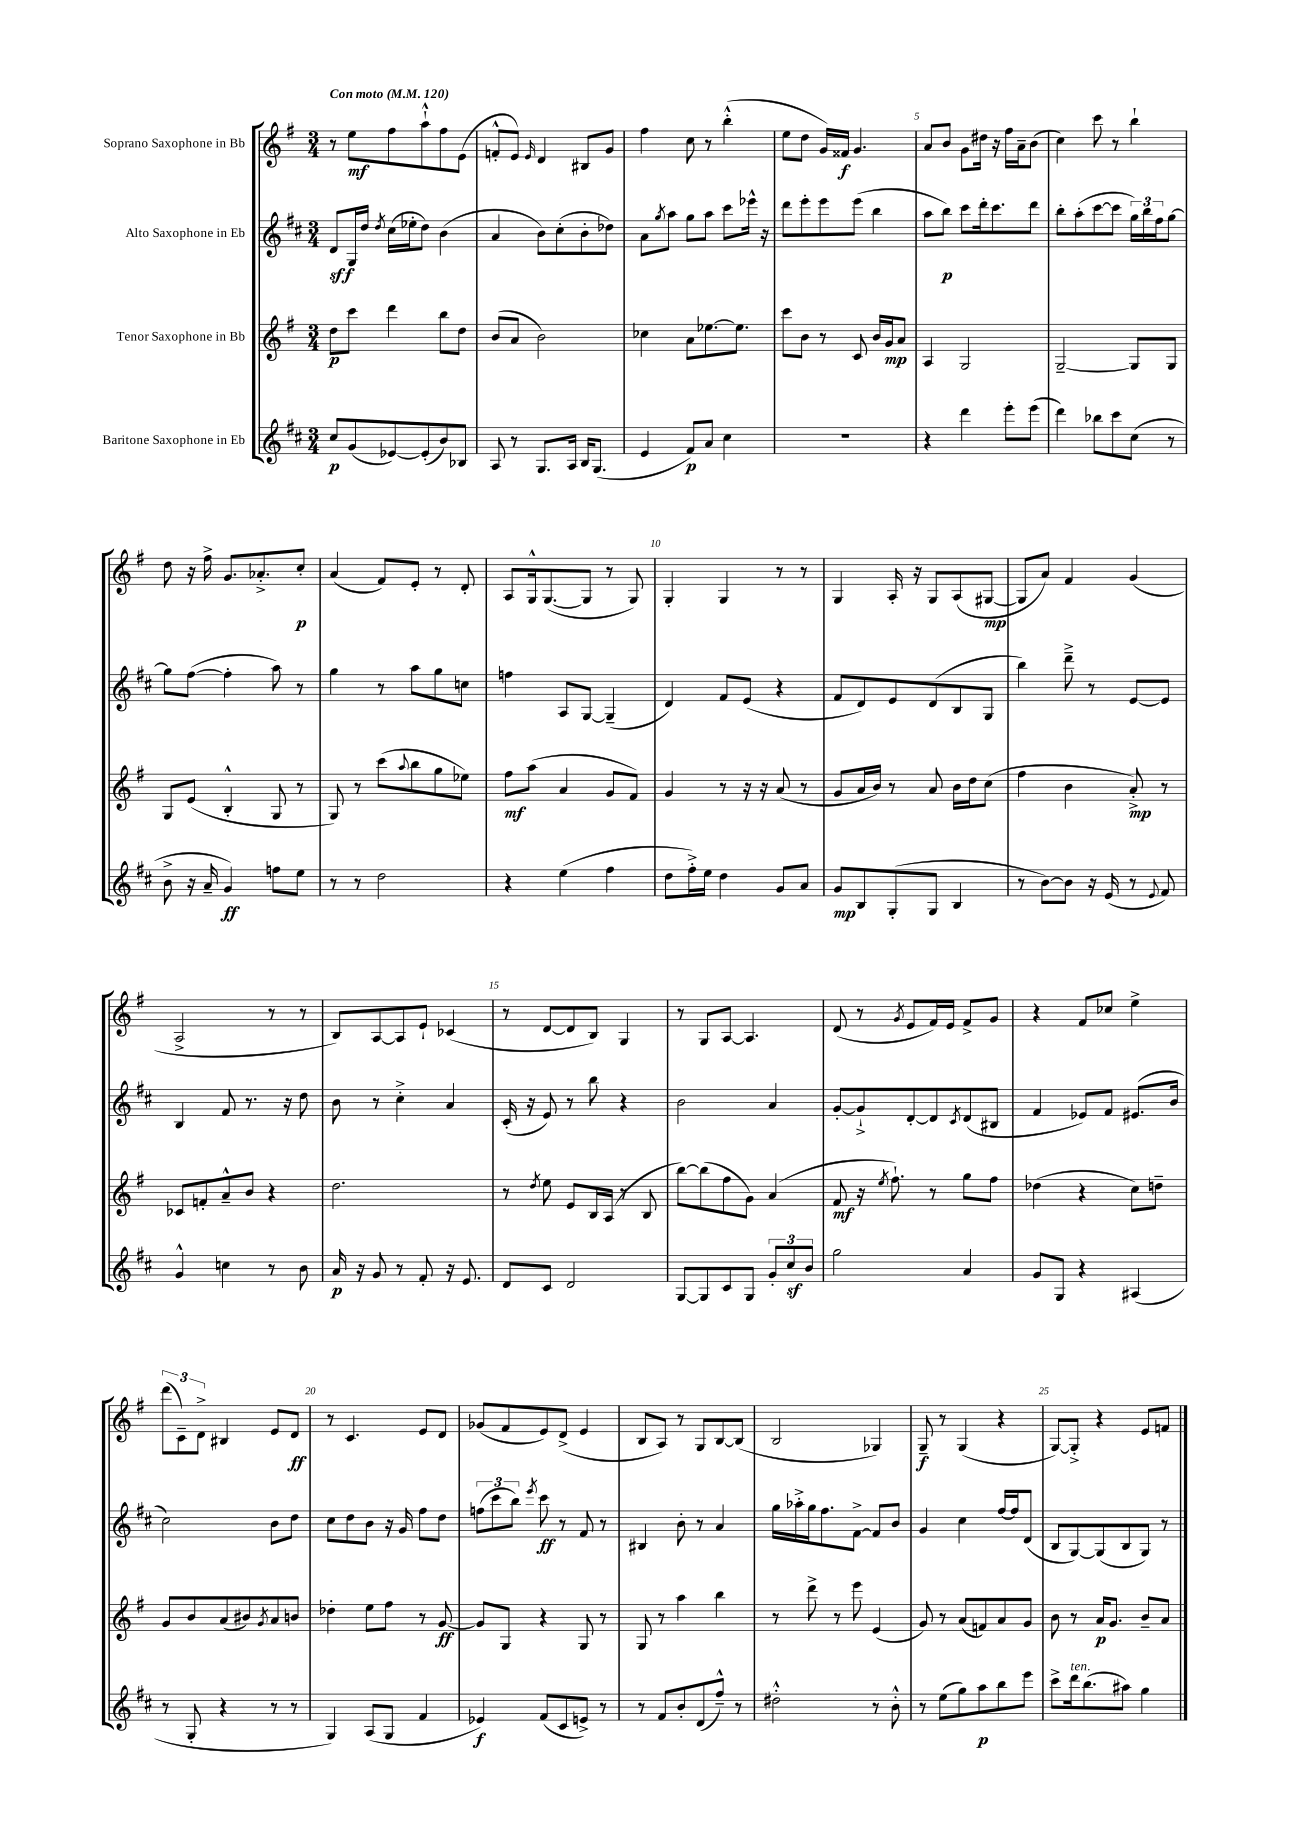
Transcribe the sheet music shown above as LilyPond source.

<<
\new StaffGroup <<
\new Staff = "s0" \with { instrumentName = "Soprano Saxophone in Bb" } {
    \clef treble \key g \major \numericTimeSignature \time 3/4 \tempo "Con moto" 4 = 120
    r8 e''8\mf fis''8 a''8-!-^ fis''8 e'8( |
    f'8-.-^ e'8) \grace { e'16 } d'4 bis8 g'8 |
    fis''4 c''8 r8 b''4-.-^( |
    e''8 d''8 g'16) fisis'16\f g'4. |
    a'8 b'8 g'8 dis''16 r16 fis''16 a'16-- b'8( |
    c''4) c'''8 r8 b''4-! |
    d''8 r16 fis''16-> g'8. aes'8.-.-> c''8-.\p |
    a'4( fis'8) e'8-. r8 d'8-. |
    a8 g16-^ g8.~( g8 r8 g8) |
    g4-. g4 r8 r8 |
    g4 a16-. r16 g8 a8( gis8~\mp |
    gis8 a'8) fis'4 g'4( |
    a2-> r8 r8 |
    b8) a8~ a8 e'8-! ces'4( |
    r8 d'8~ d'8 b8) g4 |
    r8 g8 a8~ a4. |
    d'8( r8 \acciaccatura { g'8 } e'8 fis'16) e'16 fis'8-> g'8 |
    r4 fis'8 ces''8 e''4-> |
    \tuplet 3/2 { d'''8( c'8--) d'8-> } bis4 e'8 d'8\ff |
    r8 c'4. e'8 d'8 |
    ges'8( fis'8 e'8) d'8->( e'4 |
    b8 a8) r8 g8 b8~ b8( |
    b2 ges4) |
    g8--\f r8 g4( r4 |
    g8~) g8-.-> r4 e'8 f'8 \bar "|." |
}
\new Staff = "s1" \with { instrumentName = "Alto Saxophone in Eb" } {
    \clef treble \key d \major \numericTimeSignature \time 3/4
    d'8\sff g16 d''16 \acciaccatura { d''8 } cis''16( ees''16-. d''8) b'4( |
    a'4 b'8) cis''8-.( b'8-. des''8) |
    a'8 \acciaccatura { g''8 } a''8 g''8 a''8 cis'''8 ees'''16-^ r16 |
    d'''8 e'''8-. e'''8 e'''8( b''4 |
    a''8 b''8\p) cis'''8 d'''16-. cis'''8. d'''8 |
    b''8-. a''8-.( cis'''8~ cis'''8 \tuplet 3/2 { g''16) b''16 fis''16 } g''8~ |
    g''8 fis''8~( fis''4-. a''8) r8 |
    g''4 r8 a''8 g''8 c''8 |
    f''4 a8 g8~ g4--( |
    d'4) fis'8 e'8( r4 |
    fis'8 d'8) e'8 d'8( b8 g8 |
    b''4) d'''8---> r8 e'8~ e'8 |
    b4 fis'8 r8. r16 d''8 |
    b'8 r8 cis''4-.-> a'4 |
    cis'16-.( r16 e'8) r8 b''8 r4 |
    b'2 a'4 |
    g'8~-. g'8-!-> d'8~-. d'8 \acciaccatura { cis'8 } d'8( bis8 |
    fis'4 ees'8) fis'8 eis'8.( b'16 |
    cis''2) b'8 d''8 |
    cis''8 d''8 b'8 r16 g'16 fis''8 d''8 |
    \tuplet 3/2 { f''8( cis'''8 b''8) } \acciaccatura { e'''8 } cis'''8\ff r8 fis'8 r8 |
    bis4 b'8-. r8 a'4 |
    g''16 aes''16-.-> g''16 fis''8. fis'8~-> fis'8 b'8 |
    g'4 cis''4 fis''16~ fis''16 d'8( |
    b8 g8~) g8( b8 g8) r8 \bar "|." |
}
\new Staff = "s2" \with { instrumentName = "Tenor Saxophone in Bb" } {
    \clef treble \key g \major \numericTimeSignature \time 3/4
    d''8\p c'''8 d'''4 b''8 d''8 |
    b'8( a'8 b'2) |
    ces''4 a'8 ees''8.~ ees''8. |
    c'''8 b'8 r8 c'8 b'16 g'16\mp a'8 |
    a4 g2 |
    g2~-- g8 g8 |
    g8 e'8( b4-.-^ g8 r8 |
    g8) r8 c'''8( \appoggiatura { a''8 } b''8 g''8 ees''8) |
    fis''8\mf a''8( a'4 g'8 fis'8) |
    g'4 r8 r16 r16 a'8( r8 |
    g'8 a'16 b'16) r8 a'8 b'16 d''16 c''8( |
    fis''4 b'4 a'8-.->\mp) r8 |
    ces'8 f'8-. a'8---^ b'8 r4 |
    d''2. |
    r8 \acciaccatura { d''8 } e''8 e'8 b16 a16( r8 b8 |
    b''8~) b''8( fis''8 g'8) a'4( |
    fis'8\mf r16 \acciaccatura { e''8 } fis''8.-!) r8 g''8 fis''8 |
    des''4( r4 c''8) d''8-- |
    g'8 b'8 a'8( bis'8) \acciaccatura { g'8 } a'8 b'8 |
    des''4-. e''8 fis''8 r8 g'8~\ff |
    g'8 g8 r4 g8 r8 |
    g8 r8 a''4 b''4 |
    r8 d'''8-> r8 e'''8 e'4( |
    g'8) r8 a'8( f'8) a'8 g'8 |
    b'8 r8 a'16\p g'8. b'8-- a'8 \bar "|." |
}
\new Staff = "s3" \with { instrumentName = "Baritone Saxophone in Eb" } {
    \clef treble \key d \major \numericTimeSignature \time 3/4
    cis''8\p g'8( ees'8~) ees'8-.( b'8) bes8 |
    a8 r8 g8. a16 b16 g8.( |
    e'4 fis'8\p) a'8 cis''4 |
    R2. |
    r4 d'''4 e'''8-. e'''8( |
    d'''4) bes''8 cis'''8 cis''8( r8 |
    b'8-> r16 a'16-- g'4\ff) f''8 e''8 |
    r8 r8 d''2 |
    r4 e''4( fis''4 |
    d''8 fis''16-.->) e''16 d''4 g'8 a'8 |
    g'8\mp b8 g8-.( g8 b4 |
    r8 b'8~) b'8 r16 e'16( r8 \appoggiatura { e'8 } fis'8) |
    g'4-^ c''4 r8 b'8 |
    a'16\p r16 g'8 r8 fis'8-. r16 e'8. |
    d'8 cis'8 d'2 |
    g8~ g8 cis'8 g8 \tuplet 3/2 { g'8-. cis''8\sf b'8 } |
    g''2 a'4 |
    g'8 g8 r4 ais4( |
    r8 g8-. r4 r8 r8 |
    g4) a8( g8 fis'4 |
    ees'4\f) fis'8( cis'8 e'8->) r8 |
    r8 fis'8 b'8-. d'8( fis''8---^) r8 |
    dis''2-.-^ r8 b'8-.-^ |
    r8 e''8( g''8) a''8\p b''8 e'''8 |
    cis'''8-> d'''16^\markup { \italic "ten." } b''8.( ais''8) g''4 \bar "|." |
}
>>
>>
\layout { \context { \Score \override BarNumber.break-visibility = ##(#f #t #t) barNumberVisibility = #(every-nth-bar-number-visible 5) } }
